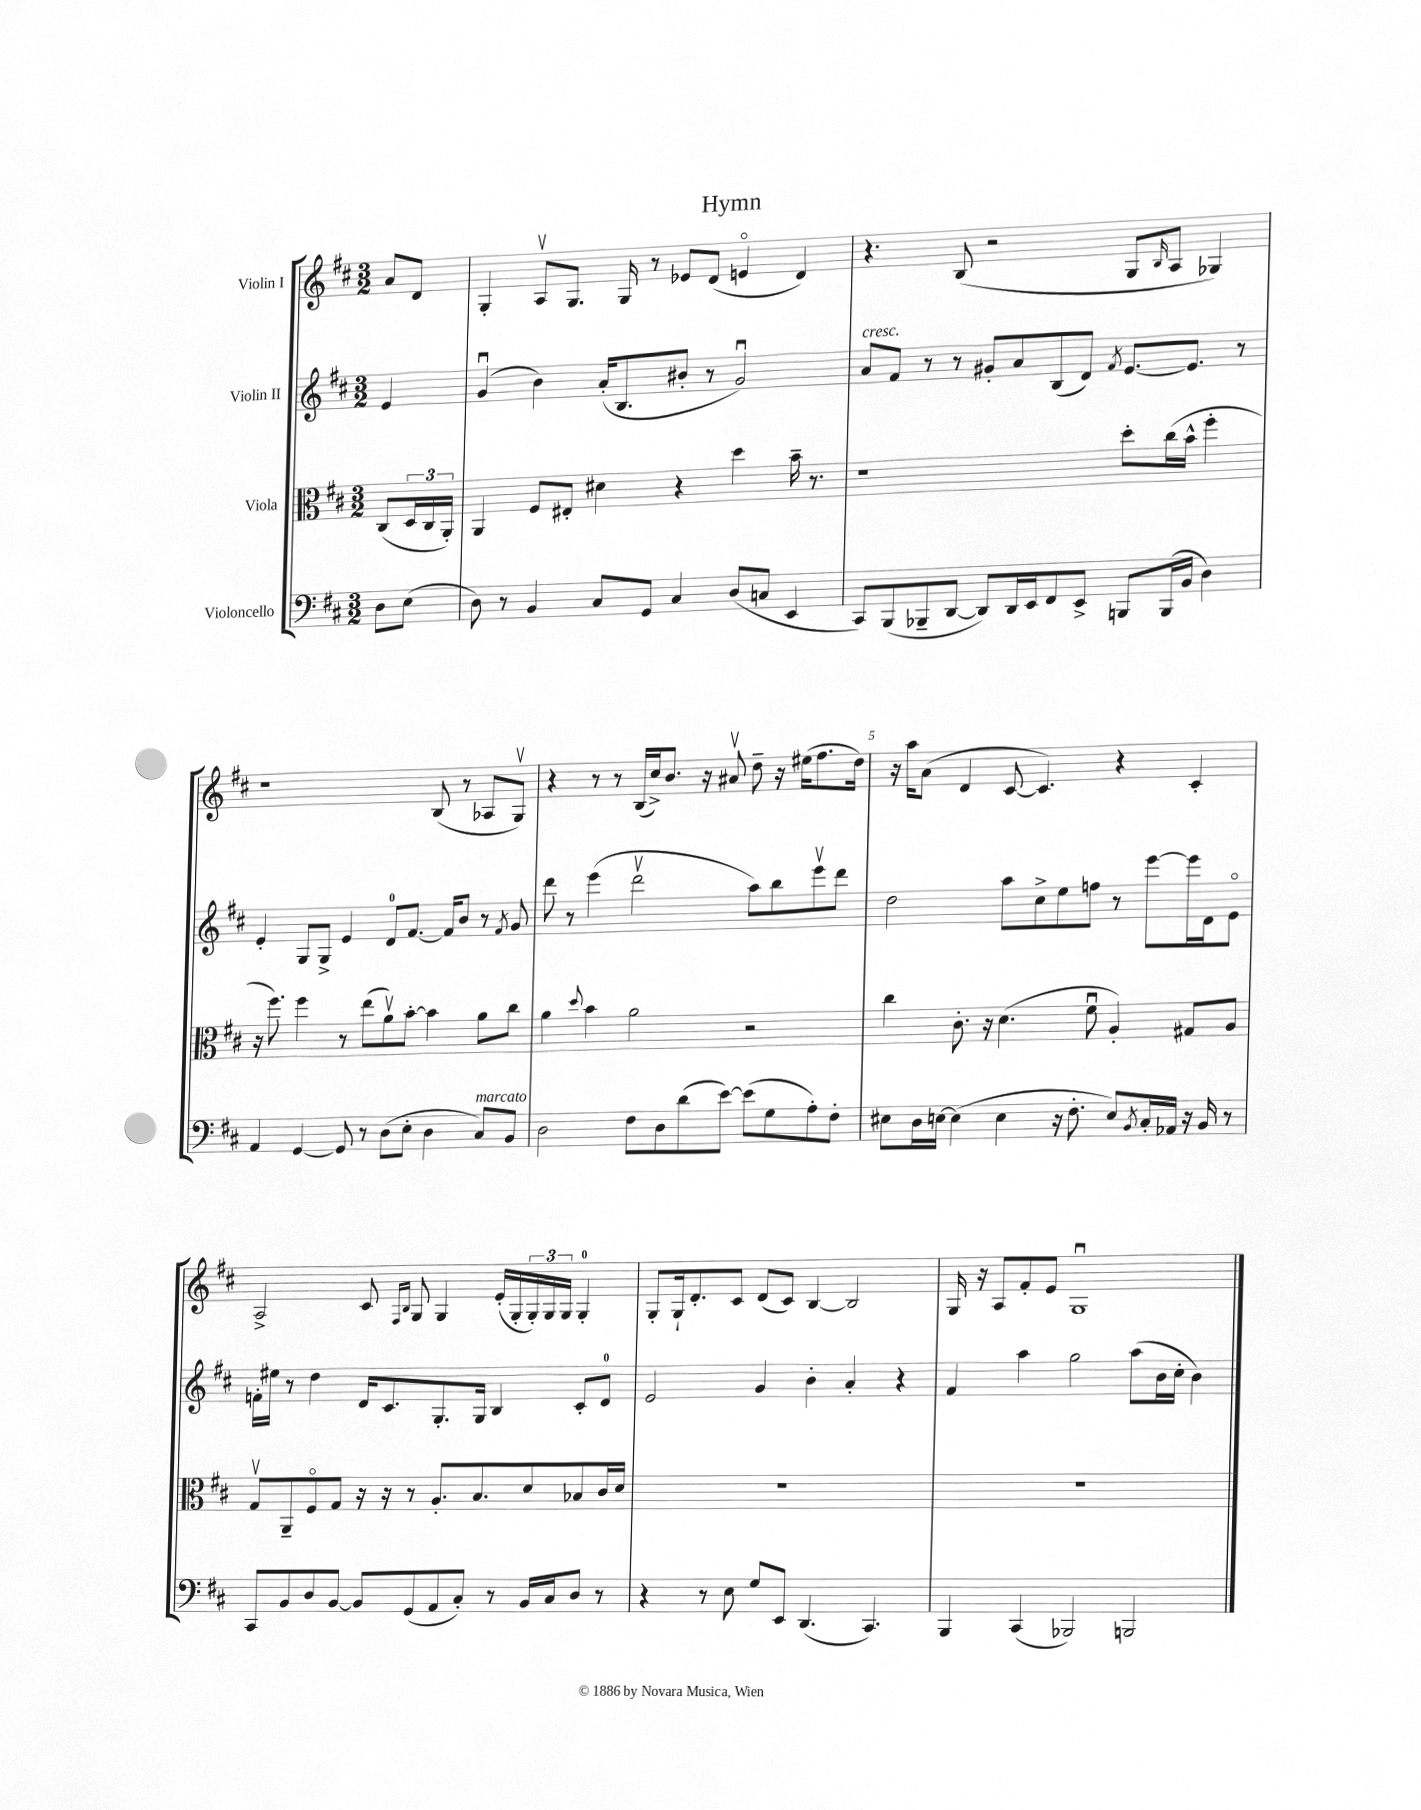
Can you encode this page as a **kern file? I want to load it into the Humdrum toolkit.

**kern	**kern	**kern	**kern
*staff4	*staff3	*staff2	*staff1
*clefF4	*clefC3	*clefG2	*clefG2
*k[f#c#]	*k[f#c#]	*k[f#c#]	*k[f#c#]
*M3/2	*M3/2	*M3/2	*M3/2
8D	(8C#	4e	8a
(8E	24D	.	8d
.	24C#	.	.
.	24AA')	.	.
=	=	=	=
8D)	4AA	(4gu	4G'
8r	.	.	.
4BB	8F#	4b)	8Av
.	8E#'	.	8.G
8C#	4d#	(16a'	.
.	.	8.B	16G
8GG	.	.	8r
4C#	4r	8b#'	8e-
.	.	8r	(8d
(8D	4dd	2gu)	4eo
8C	.	.	.
4EE	16b~	.	4d)
.	8.r	.	.
=	=	=	=
8CC#)	1r	8a	4.r
(8BBB	.	8f#	.
8BBB-~	.	8r	.
[8DD	.	8r	(8B
8DD])	.	8g#'	2r
16DD	.	8a	.
16EE	.	.	.
8FF#	.	(8B	.
8EE^	.	8d)	.
.	.	8qf#	.
8BBB	8dd'	[8.e	8G
.	.	.	16qqB
(16BBB	(16cc#	.	8A
16BB	16b^^	8.e]	.
4D)	4ff#'	.	4G-)
.	.	8r	.
=	=	=	=
4AA	16r	4e'	1r
.	8.ff#)	.	.
[4GG	4ff#	8G	.
.	.	8G^	.
8GG]	8r	4e	.
8r	(8ee	.	.
(8D	8av)	8d	.
8E'	[8b'	[8.f#	.
4D	4b]	.	(8B
.	.	16f#]	.
.	.	8b	8r
8C#)	8a	8r	8A-
.	.	8qf#	.
8BB	8cc#	8g	8Gv)
=	=	=	=
2D	4a	8ddd	4r
.	.	8r	.
.	8qqdd	.	.
.	4b	(4eee	8r
.	.	.	8r
8F#	2a	2dddv	(16B
.	.	.	16cc#^)
8D	.	.	8.b
(8d	.	.	.
.	.	.	16r
[8e)	.	.	8a#v
(8e]	2r	8aa)	8dd~
8G	.	8bb	16r
.	.	.	(16ee#
8A')	.	8eeev	8.ff#
8F#'	.	8ddd	.
.	.	.	16dd)
=	=	=	=
8E#	4cc#	2dd	16r
.	.	.	16aa
16D	.	.	(8a
[16E	.	.	.
(4E]	8.c#'	.	4d
.	16r	.	.
4E	(4.d	8aa	[8c#
.	.	8cc#^	4.c#])
16r	.	8ee	.
8.F#'	.	.	.
.	8f#u	8ff	.
8E)	4A')	8r	4r
8qBB	.	.	.
16C#'	.	[8eee	.
16AA-	.	.	.
16r	8G#	16eee]	4c#'
16BB	.	16d	.
8r	8A	8eo	.
=	=	=	=
8CC#	8Gv	16f'	2A^
.	.	16ee#	.
8BB	8AA~	8r	.
8D	8F#o	4dd	.
[8BB	8G	.	.
8BB]	16r	16d	8c#
.	16r	8.c#	.
.	.	.	16qqF#
.	.	.	16qqB
(8GG	8r	.	8G
8AA	8.A'	8.G'	4G
8C#')	.	.	.
.	8.B	16G	.
8r	.	4B	(16e'
.	.	.	16G'
16BB	8d	.	24G')
.	.	.	24G
16C#	.	.	.
.	.	.	24G
8D	8B-	8c#'	4G'
8r	16c#	8d	.
.	16d	.	.
=	=	=	=
4r	1.r	2e	8G'
.	.	.	16G`
.	.	.	8.d'
8r	.	.	.
8E	.	.	8c#
8G	.	4g	(8d
8EE	.	.	8c#)
(4.DD	.	4b'	[4B
.	.	4a'	2B]
4.CC#)	.	.	.
.	.	4r	.
=	=	=	=
4BBB	1.r	4f#	16G
.	.	.	16r
.	.	.	8A
(4CC#	.	4aa	8f#'
.	.	.	8e
2BBB-)	.	2gg	1Gu
2BBB	.	(8aa	.
.	.	16b	.
.	.	16cc#'	.
.	.	4b)	.
==	==	==	==
*-	*-	*-	*-
